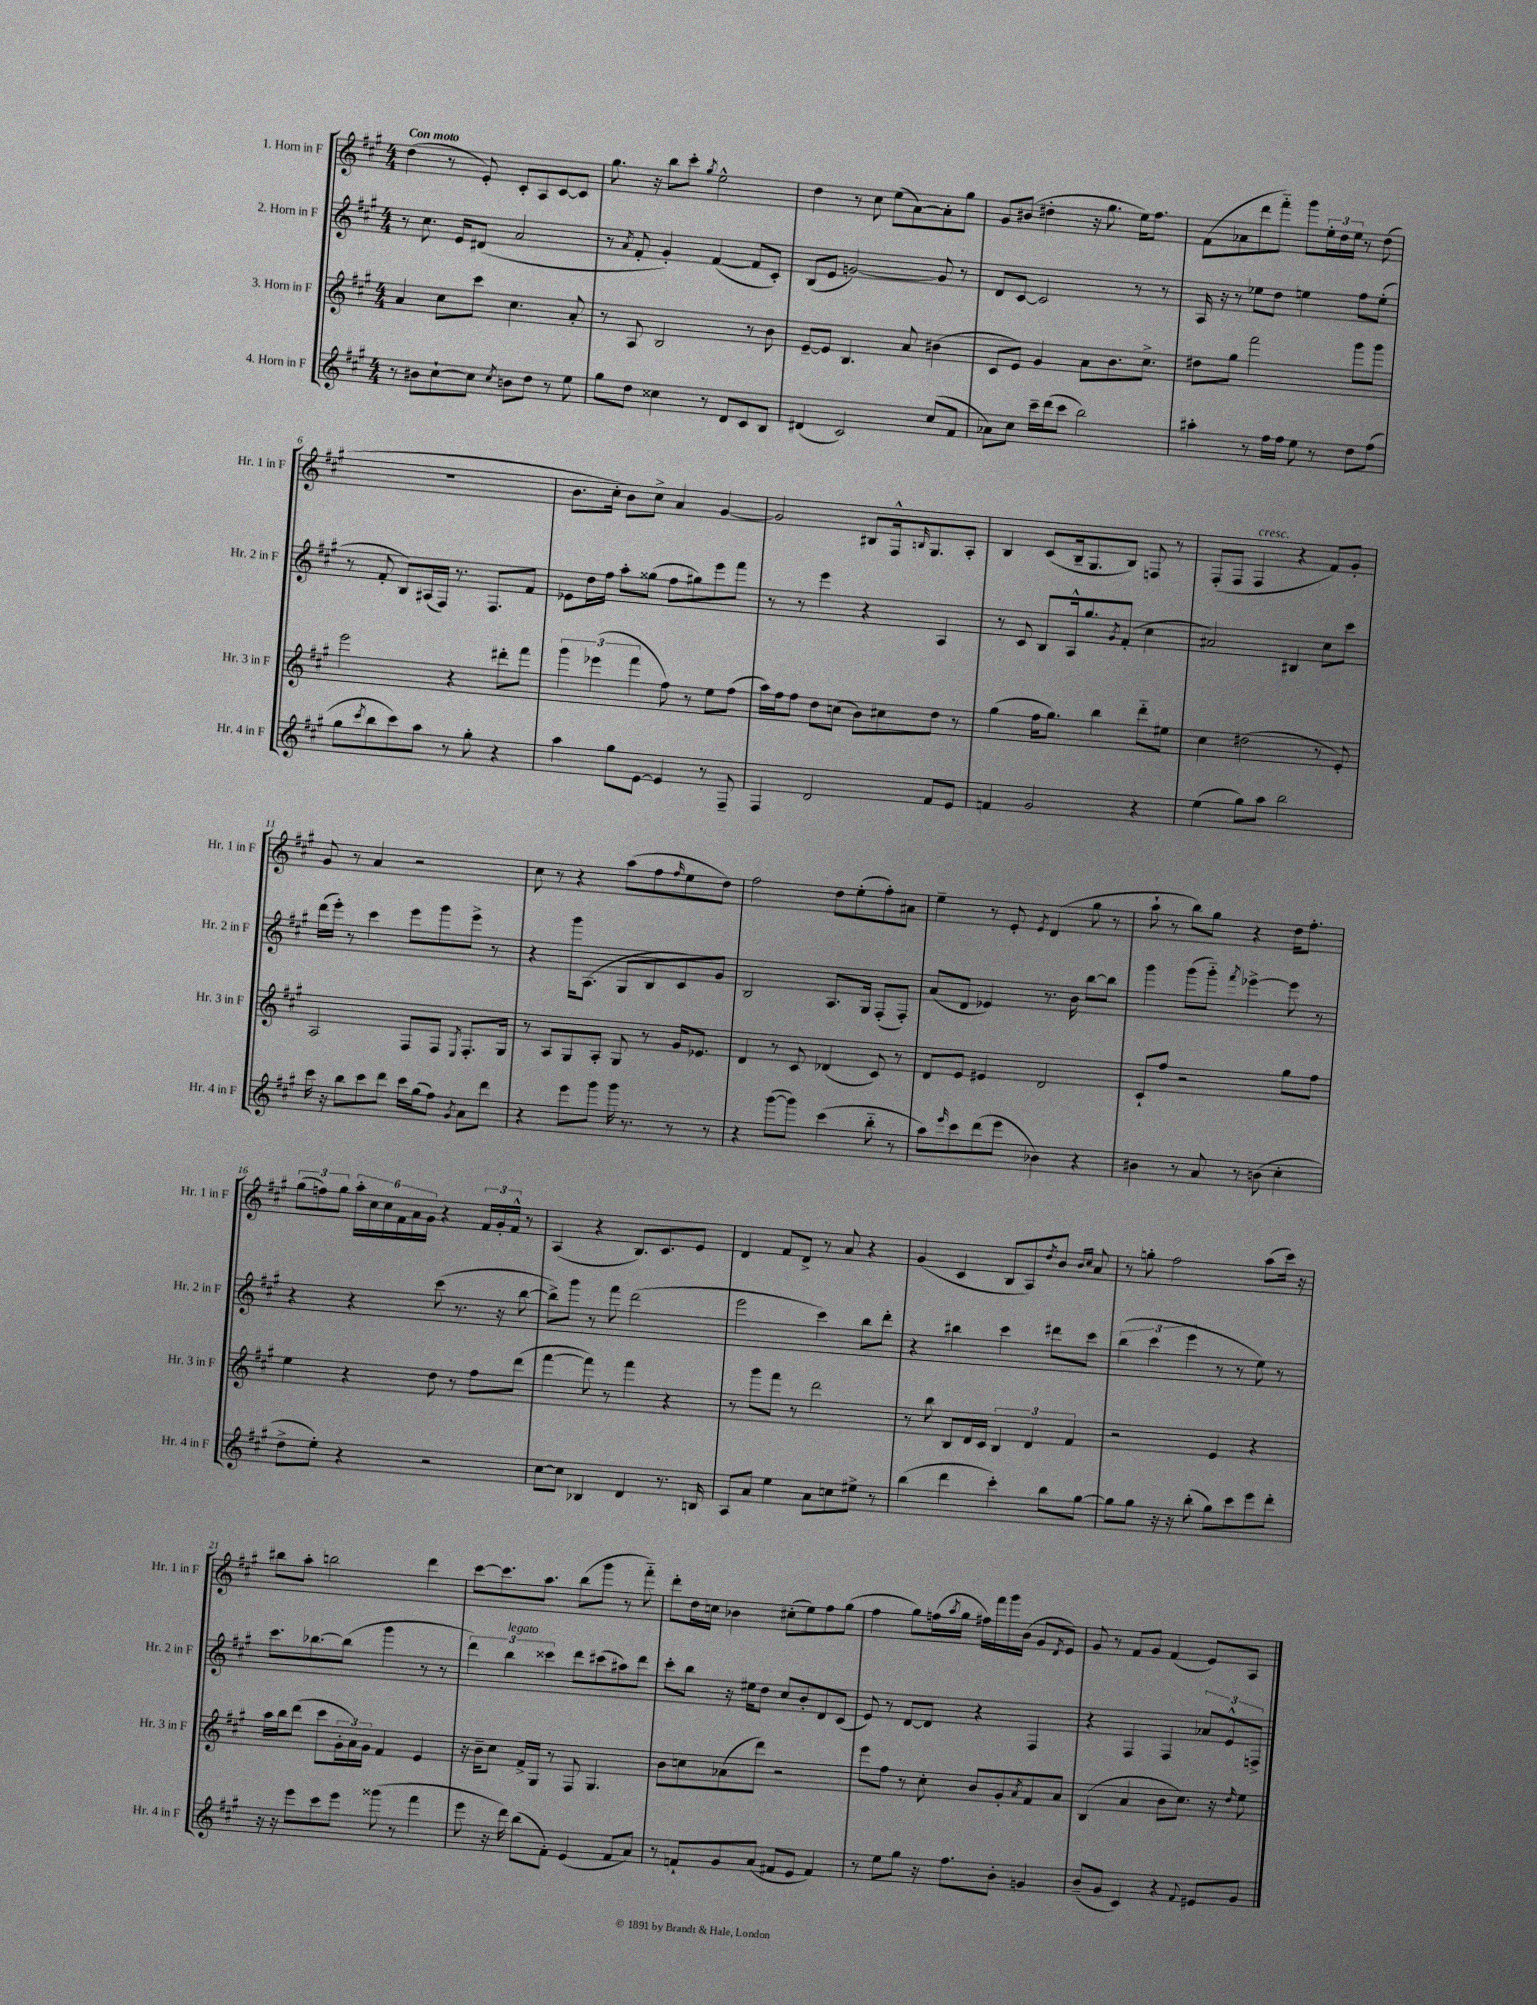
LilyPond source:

<<
\new StaffGroup <<
\new Staff = "s0" \with { instrumentName = "1. Horn in F" shortInstrumentName = "Hr. 1 in F" } {
    \clef treble \key a \major \numericTimeSignature \time 4/4 \tempo "Con moto"
    d''4( r8 e'8-.) cis'8-. a8 cis'8~ cis'8 |
    gis''8. r16 b''8 cis'''8-. \acciaccatura { gis''8 } e''2-^ |
    d''4 r8 cis''8 e''8( a'8~) a'8-. gis''8 |
    gis'8 bis'8( dis''4-. r16 gis''8. e''16) fis''8. |
    fis'8( aes'8 d'''8 fis'''8-_) gis'''8 \tuplet 3/2 { e''16-. d''16 e''16 } r8 d''8( |
    R1 |
    b'8. cis''16-. b'8) cis''8-> a'4 gis'4~ |
    gis'2 bis8 fis16-^ \grace { b16 } gis8. a8-. |
    b4 cis'8( b16-- gis8. b8) f8 r8 |
    fis8-.( fis8 fis4^\markup { \italic "cresc." } r4 fis'8) gis'8-. |
    gis'8 r8 a'4 r2 |
    cis''8 r8 r4 a''8( fis''8 \grace { fis''16 } e''8 d''8) |
    fis''2 d''8 e''8-.( fis''8-.) ais'8 |
    e''4-- r8 e'8-. \acciaccatura { e'8 } d'4( gis''8 r8 |
    a''8-! r8 b''8) gis''8 r4 d''16 fis''8.-. |
    \tuplet 3/2 { gis''8( f''8) gis''8 } \tuplet 6/4 { a''16-. cis''16 cis''16 fis'16 a'16 gis'16 } r4 \tuplet 3/2 { fis'16 gis'16-. fis'16-^ } r8 |
    a4( r4 b8.) cis'8. e'8 |
    d'4 fis'8 d'8-> r8 a'8 r4 |
    gis'4( cis'4 b8 a8) \acciaccatura { d''8 } b'8 \grace { b'16 cis''16 } a'8 |
    r8 g''8-. fis''2 a''8( cis'''16) r16 |
    bis''8 a''8-. b''2 d'''4 |
    cis'''8~ cis'''8. a''8. b''8( gis'''8 r8 fis'''8-_) |
    d'''8-. d''16 c''16 bes'4 cis''8-.( e''8) fis''8 gis''8( |
    fis''4 gis''8) f''16( \acciaccatura { a''8 } gis''16 fis''16) fis'''16 gis'''16 b'16( gis'8 \acciaccatura { d'8 } e'8) |
    gis'8 r8 fis'8 gis'8 fis'4( e'8) a8 \bar "|." |
}
\new Staff = "s1" \with { instrumentName = "2. Horn in F" shortInstrumentName = "Hr. 2 in F" } {
    \clef treble \key a \major \numericTimeSignature \time 4/4
    r8 cis''8. e'16 dis'8( a'2 |
    r8 \acciaccatura { a'8 } fis'8-. gis'4-.) fis'4~( fis'8 cis'8-.) |
    b8( e'8 g'2~) g'8 r8 |
    d'8 cis'8~ cis'2 r8 r8 |
    a16 r16 r8 ees''8 d''8 e''4 fis''8 e''8-.( |
    r8 fis'8-. b8) ais16( fis16) r8. fis8. fis'8 |
    ees'8 d''16 fis''16 a''8-. gisis''8( fis''8 gis''8) e'''8 fis'''8 |
    r8 r8 e'''4 r4 a4 |
    r8 cis'8 b8 a16-^ gis''8. \acciaccatura { gis'8 } fis'8-.( cis''4 |
    ais'2) bis4 cis''8 cis'''8 |
    d'''16( e'''16-.) r8 cis'''4 e'''8 gis'''8 e'''8-> r8 |
    r4 gis'''16 a8.( gis8 b8 cis'8) gis'8 |
    b2 a8. gis16 fis8-.( fis8-.) |
    a'8( d'8 ees'4) r8. b'16 b''8~ b''8 |
    gis'''4 gis'''8( gis'''8-_) \acciaccatura { fis'''8 } ees'''4~-> ees'''8 r8 |
    r4 r4 cis'''8( r8. r16 b''8~ |
    b''8->) gis'''8 r8 fis'''8 d'''2( |
    e'''2 cis'''4) b''8 d'''8-. |
    r4 bis''4 cis'''4 dis'''8 cis'''8 |
    \tuplet 3/2 { b''4( cis'''4 e'''4 } r8 r8 e''8) r8 |
    cis'''8. bes''8.~ bes''8( gis'''4 r8 r8 |
    \tuplet 3/2 { d'''4) b''4^\markup { \italic "legato" } cisis'''4 } d'''8 cis'''8( ais''8) d'''8 |
    cis'''8-. b''8 r16 eis''16 d''8 cis''8 b'8-. d'8 cis'8( |
    e'8) r8 d'8~ d'8 r4 fis4 |
    r4 fis4 fis4 \tuplet 3/2 { aes'8 e'8-^ f8-> } \bar "|." |
}
\new Staff = "s2" \with { instrumentName = "3. Horn in F" shortInstrumentName = "Hr. 3 in F" } {
    \clef treble \key a \major \numericTimeSignature \time 4/4
    a'4 cis''8 cis'''8 cis''4. a'8-. |
    r8 a8 b2 r8 b'8 |
    e'8~-- e'8 b4. a'8 bis'4( |
    cis'8 e'8) gis'4 a'8 b'8. cis''8.-> |
    dis''8 gis''8 fis'''2 gis'''8 gis'''8 |
    e'''2 r4 dis'''8-. fis'''8 |
    \tuplet 3/2 { gis'''4 ees'''4( fis'''4 } fis''8) r8 e''8 fis''8( |
    a''16) fis''16 fis''8 d''8 c''8( b'8) cis''8 d''8 r8 |
    gis''4( fis''16 gis''8.) b''4 d'''8-_ eis''8 |
    cis''4 dis''2( r8 e'8-.) |
    a2 fis8 fis8 \acciaccatura { e8 } fis8.-. gis16 |
    r8 a8 gis8 a8-. gis8 r8 gis'16 ees'8. |
    d'4 r8 cis'8 des'4( cis'8) r8 |
    d'8 e'8 eis'4 d'2 |
    cis'8-! fis''8 r2 gis''8 fis''8 |
    e''4 r4 d''8 r8 fis''8 d'''8( |
    fis'''4~ fis'''8) r8 fis'''4 r4 |
    r8 gis'''8 fis'''8 r8 d'''2 |
    r8 b''8 b8 d'16 cis'16 \tuplet 3/2 { b4 d'4 fis'4 } |
    r2 e'4 r4 |
    a''16 b''16 d'''8( cis'''8 \tuplet 3/2 { gis'16-. a'16) gis'16 } fis'4 e'4 |
    r16 b'16-- cis''8 fis'16-> gis16 r8 fis8 gis4. |
    b'8 c''8 aes'8( d'''8) r2 |
    e'''8 fis''8 r8 cis''8-. b'8 gis'8-. \acciaccatura { a'8 } fis'8 a'8 |
    b4( a'4 b'8 cis''8.) r16 \grace { d''16 } e''8 \bar "|." |
}
\new Staff = "s3" \with { instrumentName = "4. Horn in F" shortInstrumentName = "Hr. 4 in F" } {
    \clef treble \key a \major \numericTimeSignature \time 4/4
    r8 bis'8 cis''8~-! cis''8 \acciaccatura { cis''8 } b'8 d''8 r8 e''8 |
    gis''8 d''8 cisis''4 r8 d'8 cis'8 b8 |
    dis'4( cis'2) cis''8( fis'8 |
    aes'8) cis''8 cis'''16-- d'''16( cis'''8 b''2) |
    ais''4-. r8 fis''16 fis''16 e''8 r8 d''8 fis''8( |
    gis''8 \acciaccatura { cis'''8 } b''8 cis'''8) a''8 r8 gis''8-. r4 |
    a''4 gis''8 e'8~ e'4 r8 fis8-- |
    fis4 d'2 fis'8 e'8 |
    f'4 gis'2 r4 |
    e''4( gis''8) a''8 b''2 |
    cis'''16 r16 b''8 cis'''8 d'''8 cis'''16 gis''16( fis''8) \acciaccatura { gis'8 } a'8 d'''8 |
    r4 e'''8 gis'''8 gis'''16 r8. r8 r8 |
    r4 gis'''8~( gis'''8) cis'''4( b''8-_ r8 |
    a''8) \grace { e'''16 } cis'''8 d'''8( e'''8 bes'4) r4 |
    bis'4 r8 a'8 r8 b'8( cis''4-. |
    d''8-> e''8-.) r4 r2 |
    cis''8~ cis''8 bes4 d'4 r8. b16 |
    a8 a'8 e''4 a'8 c''8 eis''8-> r8 |
    b''4( d'''4 cis'''4-.) b''8 gis''8~ |
    gis''8 gis''8 r16 r16 b''8-.( gis''8) cis'''8 e'''8 d'''8-. |
    r16 r16 e'''8 cis'''8 e'''8 gisis'''8( r8 fis'''4 |
    e'''8 r16 d'''16) b''8( fis'8-.) e'4( fis'8 a'8) |
    r8 f'8-! gis'8 a'8( fis'8 e'8 fis'4) |
    r8 e''8 gis''8 r16 fis''8. b'8-. g'4 |
    b'8--( gis'8 cis'4) r4 \appoggiatura { fis'8 } eis'8 gis'8 \bar "|." |
}
>>
>>
